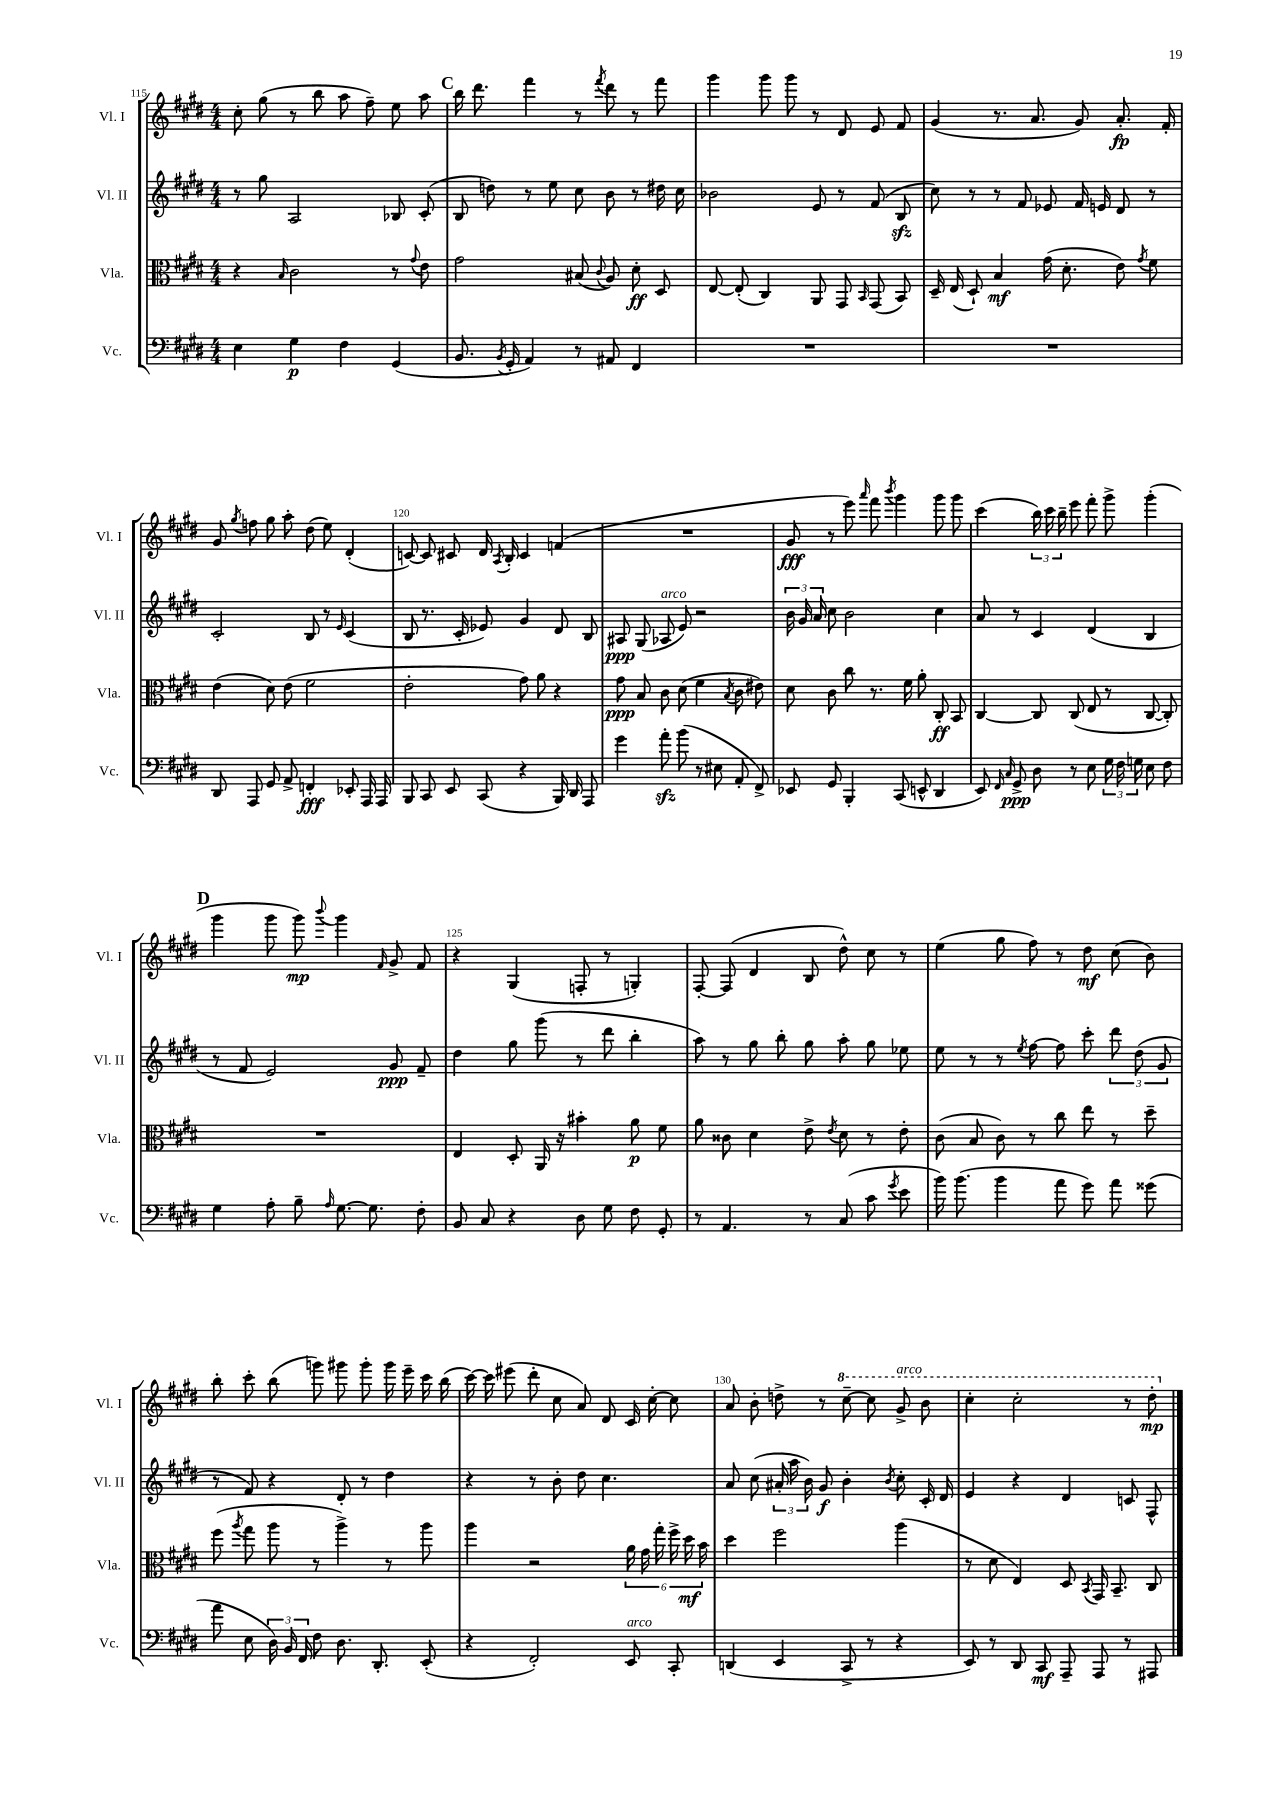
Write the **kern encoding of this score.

**kern	**kern	**kern	**kern
*staff4	*staff3	*staff2	*staff1
*clefF4	*clefC3	*clefG2	*clefG2
*k[f#c#g#d#]	*k[f#c#g#d#]	*k[f#c#g#d#]	*k[f#c#g#d#]
*M4/4	*M4/4	*M4/4	*M4/4
4E\	4r	8r	8cc#'\
.	.	8gg#\	(8gg#\
.	16qqB/	.	.
4G#\	2c#\	2A/	8r
.	.	.	8bb\
4F#\	.	.	8aa\
.	.	.	8ff#~\)
(4GG#/	8r	8B-/	8ee\
.	8qqg#/	.	.
.	8e\	(8c#'/	8aa\
=	=	=	=
8.BB/	2g#\	8B/	16bb\
.	.	.	8.ddd#\
.	.	8dd\)	.
8qBB/	.	.	.
16GG#'/	.	.	.
4AA/)	.	8r	4fff#\
.	.	8ee\	.
8r	(8B#/	8cc#\	8r
.	8qqc#/	.	8qfff#/
8AA#/	8A/)	8b\	8ddd#\
4FF#/	8d#'\	8r	8r
.	8D#/	16dd#\	8fff#\
.	.	16cc#\	.
=	=	=	=
1r	[8E/	2b-\	4ggg#\
.	(8E'/]	.	.
.	4C#/)	.	8ggg#\
.	.	.	8ggg#\
.	8AA/	8e/	8r
.	8GG#/	8r	8d#/
.	16qqBB/	.	.
.	(8GG#/	(8f#/	8e/
.	8BB/)	8B/	8f#/
=	=	=	=
1r	16D#~/	8cc#\)	(4g#/
.	(16E/	.	.
.	8D#`/)	8r	.
.	4B/	8r	8.r
.	.	8f#/	.
.	.	.	8.a/
.	(16g#\	8e-/	.
.	8.d#'\	.	.
.	.	16f#/	8g#/)
.	.	16e/	.
.	8e\)	8d#/	8.a'/
.	8qg#/	.	.
.	8f#\	8r	.
.	.	.	16f#'/
=	=	=	=
8DD#/	(4e\	2c#'/	8g#/
.	.	.	8qgg#/
8AAA/	.	.	8ff\
8GG#/	8d#\)	.	8gg#\
8AA^/	(8e\	.	8aa'\
4FF'/	2f#\	8B/	(8dd#\
.	.	8r	8ee\)
.	.	16qqe/	.
8EE-'/	.	(4c#/	(4d#'/
16AAA/	.	.	.
16AAA/	.	.	.
=	=	=	=
8BBB/	2e'\	8B/	[8c/)
8CC#/	.	8.r	8c/]
8EE/	.	.	8c#/
.	.	16c#'/	.
(8CC#/	.	8e-/)	16d#/
.	.	.	8qA/
.	.	.	16B'/
4r	8g#\)	4g#/	4c#/
.	8a\	.	.
16BBB/)	4r	8d#/	(4f/
16DD#/	.	.	.
8AAA/	.	8B/	.
=	=	=	=
4g#\	8g#\	8A#/	1r
.	8B/	(8G#/	.
8a'\	8c#\	8A-/	.
(8b\	(8d#\	8e/)	.
8r	4f#\	2r	.
8E#\	.	.	.
.	8qB/	.	.
8AA'/	8c#\	.	.
8FF#^/)	8e#\)	.	.
=	=	=	=
8EE-/	8d#\	24b\	8g#/
.	.	24g#/	.
.	.	24a/	.
8GG#/	8c#\	8cc#\	8r
4BBB'/	8cc#\	2b\	8eee\)
.	.	.	16qqaaa/
.	8.r	.	8fff#\
.	.	.	8qbbb/
(8CC#/	.	.	4ggg#\
.	16f#\	.	.
8EE^^/	8a'\	.	.
4DD#/	8C#'/	4cc#\	8ggg#\
.	8BB/	.	8ggg#\
=	=	=	=
8EE/)	[4C#/	8a/	(4ccc#\
16qqFF#/	.	.	.
16qqC#/	.	.	.
8GG#^/	.	8r	.
8D#\	8C#/]	4c#/	24bb\)
.	.	.	24ccc#\
.	.	.	24bb~\
8r	(8C#/	.	8eee\
8E\	8E/	(4d#/	8fff#'\
24G#\	8r	.	8ggg#^\
24F#\	.	.	.
24G\	.	.	.
8E\	[8C#/	4B/	(4ggg#'\
8F#\	8C#'/])	.	.
=	=	=	=
4G#\	1r	8r	4ggg#\
.	.	8f#/	.
8A'\	.	2e/)	8ggg#\
8B~\	.	.	8ggg#\)
16qqA/	.	.	8qqbbb/
[8.G#\	.	.	4ggg#\
8.G#\]	.	.	.
.	.	.	16qqf#/
.	.	8g#/	8g#^/
8F#'\	.	8f#~/	8f#/
=	=	=	=
8BB/	4E/	4dd#\	4r
8C#/	.	.	.
4r	8D#'/	8gg#\	(4G#/
.	16AA/	(8ggg#\	.
.	16r	.	.
8D#\	4b#'\	8r	8F'/
8G#\	.	8ddd#\	8r
8F#\	8a\	4bb'\	4G'/)
8GG#'/	8f#\	.	.
=	=	=	=
8r	8a\	8aa\)	[8F#'/
4.AA/	8c##\	8r	(8F#/]
.	4d#\	8gg#\	4d#/
.	.	8bb'\	.
8r	8e^\	8gg#\	8B/
.	8qe/	.	.
(8C#/	8d#\	8aa'\	8dd#^^\)
8c#\	8r	8gg#\	8cc#\
8qg#/	.	.	.
8e\	8e'\	8ee-\	8r
=	=	=	=
16b\)	(8c#\	8ee\	(4ee\
(8.b\	.	.	.
.	8B/	8r	.
4b\	8c#\)	8r	8gg#\
.	.	8qee/	.
.	8r	[8ff#\	8ff#\)
8a\	8cc#\	8ff#\]	8r
8g#\)	8ee\	8ccc#'\	8dd#\
8a\	8r	12ddd#\	(8cc#\
.	.	(12dd#\	.
(8g##\	8dd#~\	.	8b\)
.	.	12g#/	.
=	=	=	=
8a\	(8ff#\	8r	8bb'\
.	8qaa/	.	.
8E\	8gg#\	8f#/)	8ccc#'\
24D#\)	8aa\	4r	(8bb\
24BB/	.	.	.
24FF#/	.	.	.
8F#\	8r	.	8ggg\)
8.D#\	4aa^\)	8d#'/	8ggg#\
.	.	8r	8ggg#'\
8.DD#'/	.	.	.
.	8r	4dd#\	16ggg#\
.	.	.	16eee~\
(8EE'/	8aa\	.	16ccc#\
.	.	.	(16bb\
=	=	=	=
4r	4aa\	4r	[16ccc#\)
.	.	.	16ccc#\]
.	.	.	(8eee#\
2FF#'/)	2r	8r	8ddd#'\
.	.	8b'\	8cc#\
.	.	8dd#\	8a/)
.	.	4.cc#\	8d#/
8EE/	24a\	.	16c#/
.	24g#\	.	.
.	.	.	[16cc#'\
.	24gg#'\	.	.
8CC#'/	24ff#^\	.	8cc#\]
.	24dd#\	.	.
.	24b\	.	.
=	=	=	=
(4DD/	4dd#\	8a/	8a/
.	.	(8cc#\	8b'\
4EE/	2ff#\	24a#'/	8dd^\
.	.	24aa\	.
.	.	24b\)	.
.	.	8g#/	8r
8CC#^/	.	4b'\	[8ccc#~\
8r	.	.	8ccc#\]
.	.	8qb/	.
4r	(4aa\	8cc#'\	8gg#^/
.	.	16c#'/	8bb\
.	.	16d#/	.
=	=	=	=
8EE/)	8r	4e/	4ccc#'\
8r	8d#\	.	.
8DD#/	4E/)	4r	2ccc#'\
8CC#/	.	.	.
8AAA~/	8D#/	4d#/	.
.	8qBB/	.	.
8AAA/	16GG#/	.	.
.	8.BB~/	.	.
8r	.	8c/	8r
8AAA#/	8C#/	8F#^^/	8ddd#'\
==	==	==	==
*-	*-	*-	*-
